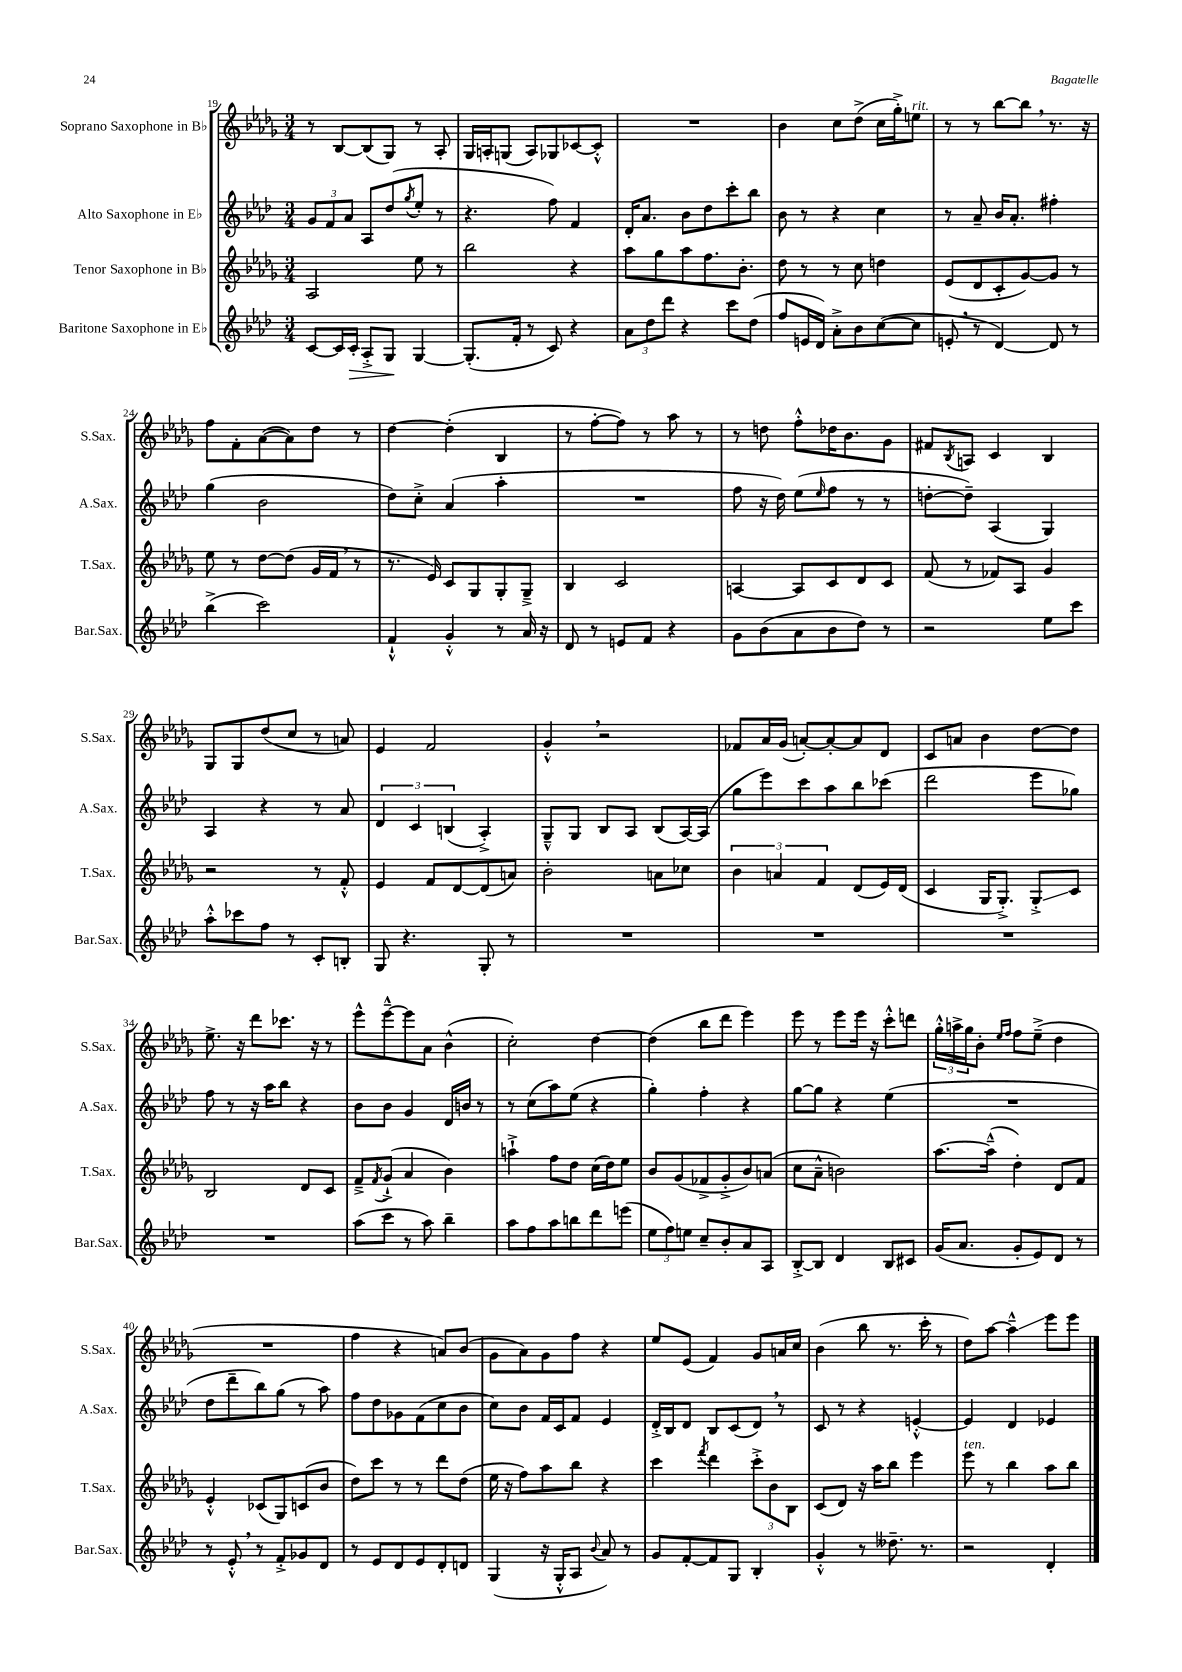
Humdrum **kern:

**kern	**kern	**kern	**kern
*staff4	*staff3	*staff2	*staff1
*clefG2	*clefG2	*clefG2	*clefG2
*k[b-e-a-d-]	*k[b-e-a-d-g-]	*k[b-e-a-d-]	*k[b-e-a-d-g-]
*M3/4	*M3/4	*M3/4	*M3/4
[8c	2A-	12g	8r
.	.	12f	.
16c]	.	.	[8B-
.	.	12a-	.
16c'	.	.	.
8A-'^	.	8A-	(8B-]
8G	.	(8dd-	8G-)
.	.	8qgg	.
[4G	8ee-	8ee-'	8r
.	8r	8r	8A-'
=	=	=	=
(8.G']	2bb-	4.r	16G-
.	.	.	16A'
.	.	.	(8G
16f'	.	.	.
8r	.	.	8A)
8c)	.	8ff)	8G-
4r	4r	4f	[8c-
.	.	.	8c-'^^]
=	=	=	=
12a-	8aa-	16d-'	2.r
.	.	8.a-	.
12dd-	.	.	.
.	8gg-	.	.
12ddd-	.	.	.
4r	8aa-	8b-	.
.	8.ff	8dd-	.
8ccc	.	8ccc'	.
.	8.b-'	.	.
(8dd-	.	8bb-	.
=	=	=	=
8ff	8dd-	8b-	4b-
16e	8r	8r	.
16d-)	.	.	.
8a-'^	8r	4r	8cc
8b-	8cc	.	(8dd-^
([8cc	4dd	4cc	16cc
.	.	.	16gg-'^)
8cc]	.	.	8ee
=	=	=	=
8e'	(8e-	8r	8r
8r	8d-	8a-~	8r
[4d-)	8c'	16b-	[8bb-
.	.	8.a-'	.
.	[8g-)	.	8bb-]
8d-]	8g-]	4ff#'	8.r
8r	8r	.	.
.	.	.	16r
=	=	=	=
(4bb-^	8ee-	(4gg	8ff
.	8r	.	8f'
2ccc)	[8dd-	2b-	([8a-
.	(8dd-]	.	8a-])
.	16g-	.	8dd-
.	16f	.	.
.	8r	.	8r
=	=	=	=
4f`^^	8.r	8dd-)	[4dd-
.	.	8cc'^	.
.	16e-)	.	.
4g'^^	8c	(4a-	(4dd-']
.	8G-	.	.
8r	8G-'	4aa-'	4B-
16a-	8G-~^	.	.
16r	.	.	.
=	=	=	=
8d-	4B-	2.r	8r
8r	.	.	[8ff'
8e	2c	.	8ff])
8f	.	.	8r
4r	.	.	8aa-
.	.	.	8r
=	=	=	=
8g	[4A	8ff	8r
(8b-	.	16r	8dd
.	.	16dd-)	.
8a-	8A]	(8ee-	8ff'^^
.	.	16qqee-	.
8b-	8c	8ff	16dd-
.	.	.	8.b-
8dd-)	8d-	8r	.
8r	8c	8r	8g-
=	=	=	=
2r	(8f	[8dd'	8f#
.	.	.	8qB-
.	8r	8dd~])	8A
.	8f-)	(4A-	4c
.	8A-	.	.
8ee-	4g-	4G)	4B-
8ccc	.	.	.
=	=	=	=
8aa-'^^	2r	4A-	8G-
8ccc-	.	.	8G-
8ff	.	4r	(8dd-
8r	.	.	8cc
8c'	8r	8r	8r
8B'	8f'^^	8a-	8a)
=	=	=	=
8G	4e-	6d-	4e-
4.r	.	.	.
.	.	6c	.
.	8f	.	2f
.	.	(6B	.
.	[8d-	.	.
8G'	(8d-]	4A-'^)	.
8r	8a)	.	.
=	=	=	=
2.r	2b-'	8G~^^	4g-'^^
.	.	8G	.
.	.	8B-	2r
.	.	8A-	.
.	8a	(8B-	.
.	8cc-	[16A-)	.
.	.	(16A-]	.
=	=	=	=
2.r	6b-	8gg	8f-
.	.	8eee-)	16a-
.	6a	.	.
.	.	.	(16g-
.	.	8ccc	[8a')
.	6f	.	.
.	.	8aa-	8a'_
.	(8d-	8bb-	8a]
.	16e-)	(8ccc-	8d-
.	(16d-	.	.
=	=	=	=
2.r	4c	2ddd-	8c
.	.	.	8a
.	16G-	.	4b-
.	8.G-'^)	.	.
.	8G-'^	8eee-	[8dd-
.	8c	8gg-)	8dd-]
=	=	=	=
2.r	2B-	8ff	8.ee-^
.	.	8r	.
.	.	.	16r
.	.	16r	8ddd-
.	.	16aa-	.
.	.	8bb-	8.ccc-
.	8d-	4r	.
.	.	.	16r
.	8c	.	8r
=	=	=	=
(8aa-	8f~^	8b-	8eee-^^
.	8qf	.	.
8ccc	(8g-`^	8b-	[8eee-~^^
8r	4a-	4g	8eee-]
8aa-)	.	.	8a-
4bb-~	4b-)	16d-	(4b-^^
.	.	16b	.
.	.	8r	.
=	=	=	=
8aa-	4aa`^	8r	2cc')
8ff	.	(8cc	.
8aa-	8ff	8aa-)	.
8bb	8dd-	(8ee-	.
8ddd-	(16cc	4r	[4dd-
.	16dd-)	.	.
(8eee	8ee-	.	.
=	=	=	=
12ee-	8b-	4gg')	(4dd-]
12ff)	.	.	.
.	(8g-	.	.
12ee	.	.	.
8cc~	8f-^	4ff'	8bb-
8b-'	8g-'^	.	8ddd-
8a-	8b-)	4r	4eee-)
8A-	(8a	.	.
=	=	=	=
[8B-'^	8cc	[8gg	8eee-
8B-]	8a-~^^	8gg]	8r
4d-	2b)	4r	8eee-
.	.	.	16eee-
.	.	.	16r
8B-	.	(4ee-	8ccc'^^
8c#	.	.	8ddd
=	=	=	=
(16g	[8.aa-	2.r	24gg-'^^
.	.	.	24aa^
8.a-	.	.	.
.	.	.	24gg-
.	.	.	8b-'
.	(16aa-~^^]	.	.
.	.	.	16qqee-
.	.	.	16qqff
8g'	4dd-')	.	8ff
8e-)	.	.	(8ee-~^
8d-	8d-	.	4dd-
8r	8f	.	.
=	=	=	=
8r	4e-'^^	8dd-	2.r
8e-'^^	.	8ddd-~	.
8r	(8c-	8bb-)	.
8f'^	8G-)	(8gg	.
8g-	(8c	8r	.
8d-	8b-	8aa-)	.
=	=	=	=
8r	8dd-)	8ff	4ff
8e-	8ccc	8dd-	.
8d-	8r	8g-	4r
8e-	8r	(8f	.
8d-'	8ddd-	8cc	8a)
8d	(8dd-	8b-	(8b-
=	=	=	=
(4G	16ee-	8cc)	8g-
.	16r	.	.
.	8ff)	8b-	8a-)
16r	8aa-	16f	8g-
16G'^^	.	16c	.
8A-	8bb-	8f	8ff
8qqb-	.	.	.
8a-)	4r	4e-	4r
8r	.	.	.
=	=	=	=
8g	4ccc	16d-'^	8ee-
.	.	16B-	.
[8f'	.	8d-	(8e-
.	8qfff	.	.
8f]	4ddd-	8B-	4f)
8G	.	(8c	.
4B-'	12ccc'^	8d-)	8g-
.	12b-	.	.
.	.	8r	16a
.	12B-	.	.
.	.	.	16cc
=	=	=	=
4g'^^	(8c	8c	(4b-
.	8d-)	8r	.
8r	16r	4r	8bb-
.	16aa-	.	.
8.dd--~	8bb-	.	8.r
.	4eee-	[4e'^^	.
8.r	.	.	16ccc'
.	.	.	8r
=	=	=	=
2r	8eee-	4e]	8dd-)
.	8r	.	[8aa-
.	4bb-	4d-	4aa-~^^]
4d-'	8aa-	4e-	8eee-
.	8bb-	.	8eee-
==	==	==	==
*-	*-	*-	*-
